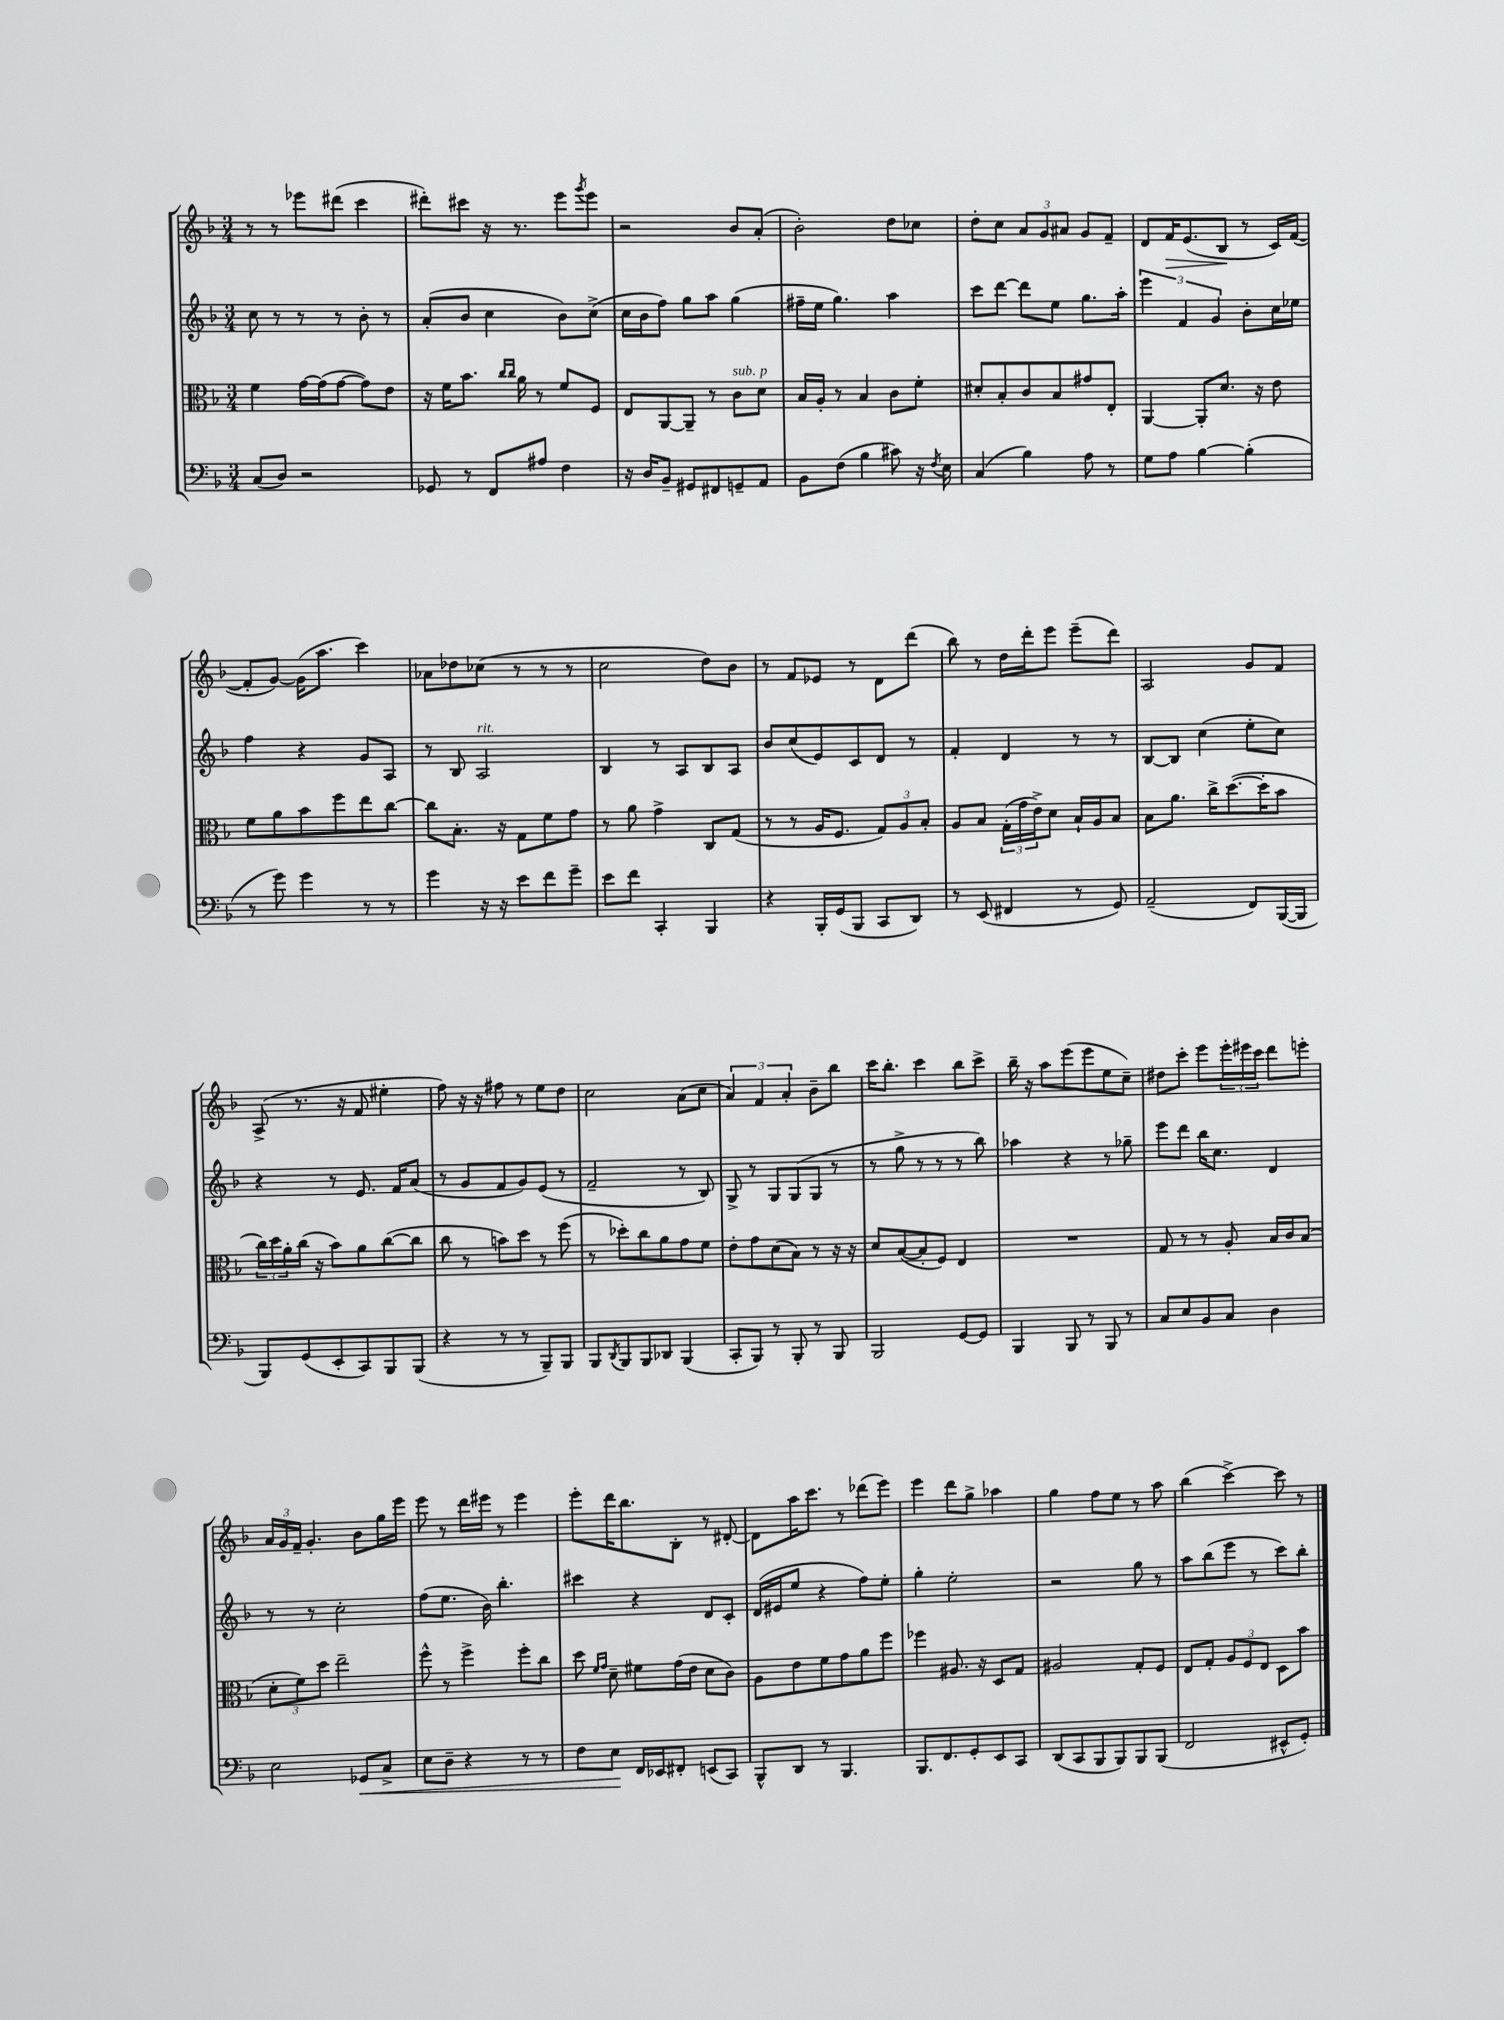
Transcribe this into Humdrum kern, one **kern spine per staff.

**kern	**dynam	**kern	**kern	**kern	**dynam
*part4	*part4	*part3	*part2	*part1	*part1
*staff4	*staff4	*staff3	*staff2	*staff1	*staff1
*clefF4	*	*clefC3	*clefG2	*clefG2	*
*k[b-]	*	*k[b-]	*k[b-]	*k[b-]	*
*M3/4	*	*M3/4	*M3/4	*M3/4	*
=7	=7	=7	=7	=7	=7
(8C/L	.	4f\	8cc\	8r	.
8D/J)	.	.	8r	8r	.
2r	.	[16g\LL	8r	8eee-X\L	.
.	.	(16g\J]	.	.	.
.	.	[8g\J	8r	(8ddd#X\J	.
.	.	8g\L])	8b-'\	4ccc\	.
.	.	8e\J	8r	.	.
=8	=8	=8	=8	=8	=8
8GG-X/	.	16r	(8a'/L	8ddd#X'\L)	.
.	.	16f\KL	.	.	.
8r	.	8.b-\J	8b-/J	8ccc#X\J	.
8FF/L	.	.	4cc\	16r	.
.	.	16qqcc/LL	.	.	.
.	.	16qqcc/JJ	.	.	.
.	.	16a\	.	8.r	.
8A#X/J	.	8r	.	.	.
4F\	.	8f/L	8b-\L)	8eee\L	.
.	.	.	.	8qggg/	.
.	.	8F/J	(8cc^\J	8eee\J	.
=9	=9	=9	=9	=9	=9
16r	.	8E/L	16cc\LL	2r	.
16D/KL	.	.	16b-\J	.	.
8BB-~/J	.	[8AA/	8ff\J)	.	.
8GG#X/L	.	8AA~/J]	8gg\L	.	.
8FF#X/	.	8r	8aa\J	.	.
!	!	!LO:TX:a:i:t=sub. p	!	!	!
8GGn~/	.	8c\L	(4gg\	8b-/L	.
8AA/J	.	8d\J	.	(8a'/J	.
=10	=10	=10	=10	=10	=10
8BB-\L	.	16B-/LL	16ff#X~\LL	2b-'\)	.
.	.	16A'/JJ	16ee\JJ	.	.
(8F\J	.	8r	4.gg\)	.	.
4B-\	.	4B-/	.	.	.
8c#X\)	.	8c\L	4aa\	8dd\L	.
16r	.	8f'\J	.	8cc-X\J	.
8qF/	.	.	.	.	.
16E\	.	.	.	.	.
=11	=11	=11	=11	=11	=11
(4C/	.	8d#X'/L	8ccc\L	8dd'\L	.
.	.	8B-'/	[8ddd\J	8cc\J	.
4B-\)	.	8c/	8ddd\L]	12a/L	.
.	.	.	.	12g/	.
.	.	8B-/	8ee\J	.	.
.	.	.	.	12a#X/J	.
8A\	.	8g#X/	8.gg\L	8g/L	.
8r	.	8E'/J	.	8f~/J	.
.	.	.	16aa'\Jk	.	.
=12	=12	=12	=12	=12	=12
8G\L	.	[4AA/	6eee\	8d/L	.
!	!	!	!	!	!LO:HP:b
8A\J	.	.	.	16f/K	>
.	.	.	6f/	.	.
.	.	.	.	(8.e/	.
[4B-\	.	8AA'/L]	.	.	.
.	.	.	6g/	.	.
.	.	8.d/J	.	8B-/J	.
(4B-'\]	.	.	8b-'\L	8r	]
.	.	16r	.	.	.
.	.	8e\	16cc\L	16c/LL)	.
.	.	.	16ee-X\JJ	([16f/JJ	.
!!LO:LB:g=z
=13	=13	=13	=13	=13	=13
8r	.	8f\L	4ff\	8f'/L]	.
8g\)	.	8a\	.	[8g/J)	.
4g\	.	8b-\	4r	(16g\KL]	.
.	.	.	.	8.aa\J	.
.	.	8ff\	.	.	.
8r	.	8ee\	8g/L	4ccc\)	.
8r	.	[8cc\J	8A/J	.	.
=14	=14	=14	=14	=14	=14
4g\	.	8cc\L]	8r	8a-X\L	.
.	.	8.B-'\J	8B-/	8dd-X\	.
!	!	!	!LO:TX:a:i:t=rit.	!	!
16r	.	.	2A/	(8cc-X\J	.
16r	.	16r	.	.	.
8e\L	.	8G\L	.	8r	.
8f\	.	8f\	.	8r	.
8g~\J	.	8g\J	.	8r	.
=15	=15	=15	=15	=15	=15
8e\L	.	8r	4B-/	2cc\	.
8f\J	.	8a\	.	.	.
4CC'/	.	4g^\	8r	.	.
.	.	.	8A/L	.	.
4BBB-/	.	8C/L	8B-/	8dd\L)	.
.	.	(8G/J	8A/J	8b-\J	.
=16	=16	=16	=16	=16	=16
4r	.	8r	8b-/L	8r	.
.	.	8r	(8cc/	8f/L	.
16BBB-'/LL	.	16A/KL	8e/)	8e-X/J	.
(16GG/J	.	8.F/J	.	.	.
8BBB-/J	.	.	8c/	8r	.
8CC/L	.	12G/L)	8d/J	8d\L	.
.	.	12A/	.	.	.
8DD/J)	.	.	8r	(8ddd\J	.
.	.	12B-'/J	.	.	.
=17	=17	=17	=17	=17	=17
8r	.	8A/L	4f'/	8bb-\)	.
(8EE/	.	8B-/J	.	8r	.
4FF#X/	.	(24G'\LL	4d/	16dd\LL	.
.	.	24g\	.	.	.
.	.	.	.	16ddd'\J	.
.	.	24e^\J)	.	.	.
.	.	8d\J	.	8eee\J	.
8r	.	16B-`/LL	8r	(8eee~\L	.
.	.	16A/J	.	.	.
8GG/)	.	8B-/J	8r	8ddd\J)	.
=18	=18	=18	=18	=18	=18
(2AA~/	.	8B-\L	[8B-/L	2A/	.
.	.	8.a\J	8B-/J]	.	.
.	.	.	(4cc\	.	.
.	.	16cc^\KL	.	.	.
.	.	([8.dd\	.	.	.
8FF/L)	.	.	8ee'\L	8g/L	.
.	.	16dd'\K]	.	.	.
([16BBB-/L	.	8b-\J	8cc\J)	8f/J	.
16BBB-/JJ]	.	.	.	.	.
!!LO:LB:g=z
=19	=19	=19	=19	=19	=19
8BBB-/L)	.	24cc\LL)	4r	(8A^/	.
.	.	24dd\	.	.	.
.	.	24a'\	.	.	.
(8GG/	.	(16cc\JJ	.	8.r	.
.	.	16r	.	.	.
8EE'/	.	8b-\L)	8r	.	.
.	.	.	.	16r	.
8CC/)	.	8a\	8.e/	8f/	.
8BBB-/	.	([8cc\	.	4ee#X'\	.
.	.	.	16f/KL	.	.
(8BBB-/J	.	8cc\J]	(8a/J	.	.
=20	=20	=20	=20	=20	=20
4r	.	8cc\	8r	8ff\)	.
.	.	8r	8g/L	16r	.
.	.	.	.	16r	.
8r	.	8bn\L)	8f/	8ff#X\	.
8r	.	8dd\J	8g/)	8r	.
8BBB-~/L)	.	8r	(8e/J	8ee\L	.
8BBB-/J	.	(8ff\	8r	8dd\J	.
=21	=21	=21	=21	=21	=21
8BBB-/L	.	8r	2f~/	2cc\	.
8qDD/	.	.	.	.	.
8BBB-/	.	8dd-X'\L)	.	.	.
8BBB-/	.	8cc\	.	.	.
8DD-X/J	.	8a\	.	.	.
(4BBB-/	.	8g\	8r	(8a\L	.
.	.	8f\J	8B-/)	8cc\J	.
=22	=22	=22	=22	=22	=22
8CC'/L	.	8e'\L	8G^/	6a/)	.
8BBB-/J)	.	8g\	8r	.	.
.	.	.	.	6f/	.
8r	.	(8d\	8G/L	.	.
.	.	.	.	6a'/	.
8BBB-'/	.	8B-\J)	(8G/	.	.
8r	.	8r	8G/J	8b-~\L	.
8BBB-/	.	16r	8r	8bb-\J	.
.	.	16r	.	.	.
=23	=23	=23	=23	=23	=23
2BBB-/	.	8d/L	8r	16ccc\KL	.
.	.	.	.	8.bb-'\J	.
.	.	([8B-/	8gg^\	.	.
.	.	8B-'/]	8r	4ccc\	.
.	.	8F/J)	8r	.	.
[8GG/L	.	4E/	8r	8bb-\L	.
8GG/J]	.	.	8bb-\)	8ccc^\J	.
=24	=24	=24	=24	=24	=24
4BBB-/	.	2.r	4aa-X\	16bb-~\	.
.	.	.	.	16r	.
.	.	.	.	8aa\L	.
8BBB-/	.	.	4r	(8eee\	.
8r	.	.	.	8eee\	.
8BBB-/	.	.	8r	8ee\	.
8r	.	.	8gg-X~\	8cc~\J)	.
=25	=25	=25	=25	=25	=25
8C/L	.	8G/	8eee\L	8dd#X\L	.
8E/	.	8r	8ddd\J	8ccc'\J	.
8BB-/	.	8r	16bb-\KL	8eee\L	.
.	.	.	8.cc\J	.	.
8C/J	.	8A'/	.	24eee'\L	.
.	.	.	.	24eee#X\	.
.	.	.	.	24ccc\JJ	.
4D\	.	16B-/LL	4d/	8ddd\L	.
.	.	16c/J	.	.	.
.	.	(8B-/J	.	8eeen'\J	.
!!LO:LB:g=z
=26	=26	=26	=26	=26	=26
2E\	.	12d'\L	8r	24a/LL	.
.	.	.	.	24g/	.
.	.	12f\)	.	24f~/JJ	.
.	.	.	8r	4.g'/	.
.	.	12dd\J	.	.	.
.	.	2ee~\	2cc'\	.	.
!	!LO:HP:b	!	!	!	!
8GG-X/L	<	.	.	8b-\L	.
8C^/J	.	.	.	16gg\L	.
.	.	.	.	16eee\JJ	.
=27	=27	=27	=27	=27	=27
8E\L	.	8ff^^\	(8ff\L	8eee\	.
8D~\J	.	8r	8.ee\J	8r	.
4r	.	4ff^\	.	16ddd\LL	.
.	.	.	16b-\)	16eee#X\JJ	.
.	.	.	4.bb-'\	8r	.
8r	.	8ff'\L	.	4eee#\	.
8r	.	8cc\J	.	.	.
=28	=28	=28	=28	=28	=28
8F\L	.	8dd\	4ccc#X\	8eee'\L	.
.	.	16qqf/LL	.	.	.
.	.	16qqg/JJ	.	.	.
8E\J	.	8d~\	.	16ddd\K	.
.	.	.	.	8.bb-\	.
16FF/LL	[	8f#X\L	4r	.	.
16EE-X/J	.	.	.	.	.
8FF#X'/J	.	(16g\L	.	8B-'\J	.
.	.	16e\JJ	.	.	.
(8EEn/L	.	8d\L	8d/L	8r	.
8CC/J)	.	8c\J)	8c'/J	[8d#X'/	.
=29	=29	=29	=29	=29	=29
8BBB-^^/L	.	8A\L	(16d/LL	8d#\L]	.
.	.	.	16e#X/J	.	.
8DD/J	.	8e\	8ee/J	16aa\K	.
.	.	.	.	8.ccc\J	.
8r	.	8f\	4r	.	.
4.BBB-/	.	8g\	.	8r	.
.	.	8a\	8ff\L)	(8ddd-X\L	.
.	.	8ff\J	8ee'\J	8eee\J)	.
=30	=30	=30	=30	=30	=30
8.BBB-/L	.	4ff-X\	4gg'\	4eee\	.
8.FF/	.	.	.	.	.
.	.	8.A#X/	2ee'\	8ddd\L	.
8GG'/	.	.	.	8gg^\J	.
.	.	16r	.	.	.
8EE/	.	8D/L	.	4aa-X\	.
8CC/J	.	8G/J	.	.	.
=31	=31	=31	=31	=31	=31
(8DD/L	.	2A#X/	2r	4gg\	.
8CC/	.	.	.	.	.
8BBB-/	.	.	.	8ff\L	.
8BBB-/)	.	.	.	8ee\J	.
8BBB-/	.	8G'/L	8gg\	8r	.
(8BBB-/J	.	8F/J	8r	8aa\	.
=32	=32	=32	=32	=32	=32
2FF/	.	8E/L	8aa\L	(4bb-\	.
.	.	8G'/J	(8bb-\	.	.
.	.	12A/L	8eee\J	[4ccc^\)	.
.	.	12F/	.	.	.
.	.	.	8r	.	.
.	.	12E/J	.	.	.
8EE#X^^/L	.	8D\L	8ccc\L)	8ccc\]	.
8GG'/J)	.	8b-\J	8bb-'\J	8r	.
==	==	==	==	==	==
*-	*-	*-	*-	*-	*-
